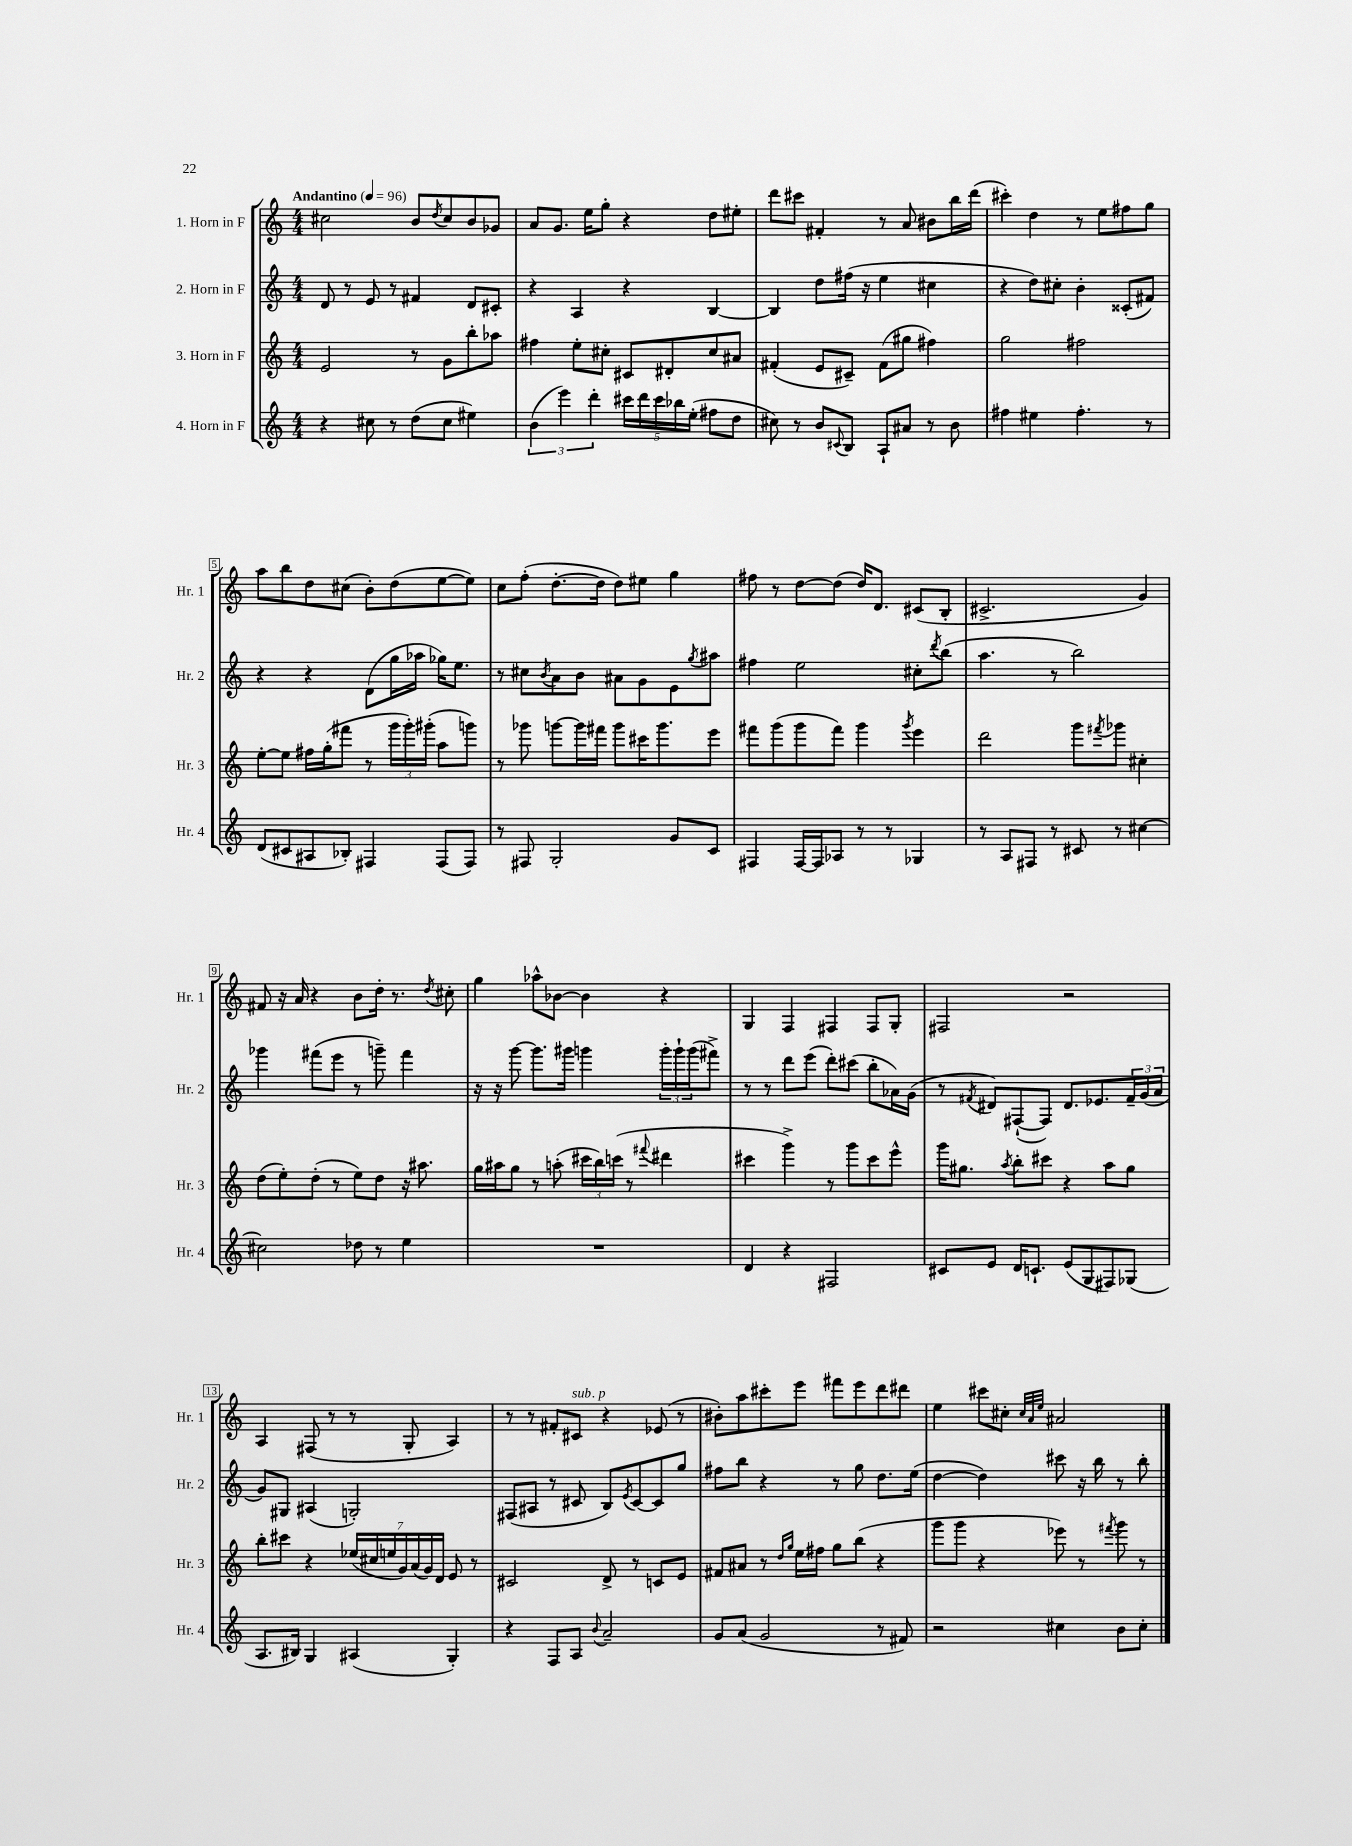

**kern	**kern	**kern	**kern
*part4	*part3	*part2	*part1
*staff4	*staff3	*staff2	*staff1
*I"4. Horn in F	*I"3. Horn in F	*I"2. Horn in F	*I"1. Horn in F
*I'Hr. 4	*I'Hr. 3	*I'Hr. 2	*I'Hr. 1
*clefG2	*clefG2	*clefG2	*clefG2
*k[]	*k[]	*k[]	*k[]
*M4/4	*M4/4	*M4/4	*M4/4
*MM96	*MM96	*MM96	*MM96
=1	=1	=1	=1
!	!	!	!LO:TX:a:B:t=Andantino
4r	2e/	8d/	2cc#X\
.	.	8r	.
8cc#X\	.	8e/	.
8r	.	8r	.
(8dd\L	8r	4f#X/	8b/L
.	.	.	8qdd/
8cc#\J	8g\L	.	8cc#/
4ee#X\)	8bb'\	8d/L	8b/
.	8aa-X\J	8c#X'/J	8g-X/J
=2	=2	=2	=2
(6b\	4ff#X\	4r	8a/L
.	.	.	8.g/J
6eee\)	.	.	.
.	8ee'\L	4A/	.
.	.	.	16ee\KL
6ddd'\	.	.	.
.	8cc#X'\J	.	8gg'\J
20ccc#X\LL	8c#X/L	4r	4r
20ddd\	.	.	.
20ccc#\	.	.	.
.	8d#X'/	.	.
20bb-X\	.	.	.
(20ee'\JJ	.	.	.
8ff#X\L	8cc#/	[4B/	8dd\L
8dd\J	8a#X/J	.	8ee#X'\J
=3	=3	=3	=3
8cc#X\)	(4f#X'/	4B/]	8ddd\L
8r	.	.	8ccc#X\J
8b/L	8e/L	8dd\L	4f#X'/
8qqc#X/	.	.	.
8B/J	8c#X~/J)	(16ff#X\Jk	.
.	.	16r	.
8A`/L	(8f#\L	4ee\	8r
8a#X/J	8gg#X\J	.	8a/
8r	4ff#X\)	4cc#X\	8b#X\L
8b\	.	.	16bb\L
.	.	.	(16ddd\JJ
=4	=4	=4	=4
4ff#X\	2gg\	4r	4ccc#X'\)
4ee#X\	.	8dd\L)	4dd\
.	.	8cc#X'\J	.
4.ff#'\	2ff#X\	4b'\	8r
.	.	.	8ee\L
.	.	(8c##X'/L	8ff#X\
8r	.	8f#X/J)	8gg\J
!!LO:LB:g=z
=5	=5	=5	=5
(8d/L	[8ee'\L	4r	8aa\L
8c#X/	8ee\J]	.	8bb\
8A#X/	16ff#X\LL	4r	8dd\
.	(16gg'\J	.	.
8B-X'/J)	8fff#X\J	.	(8cc#X\J
4F#X/	8r	(8d\L	8b'\L)
.	24ggg\LL	16gg\L	(8dd\
.	24ggg'\)	.	.
.	.	16aa-X\JJ	.
.	(24ggg#X'\JJ	.	.
(8F#/L	8aa\L	16gg-X\KL)	[8ee\
.	.	8.ee\J	.
8F#/J)	8gggn\J)	.	8ee\J])
=6	=6	=6	=6
8r	8r	8r	8cc\L
8F#X/	8ggg-X\	8cc#X\L	(8ff'\J
.	.	8qb/	.
2G'/	[8gggn\L	8a\	[8.dd'\L
.	16ggg\L]	8b\J	.
.	16fff#X\JJ	.	16dd\Jk]
.	8ggg\L	8a#X\L	8dd\L)
.	16ccc#X\K	8g\	8ee#X\J
.	8.ggg\	.	.
8g/L	.	8e\	4gg\
.	.	8qgg/	.
8c/J	8eee\J	8aa#X\J	.
=7	=7	=7	=7
4F#X/	8fff#X\L	4ff#X\	8ff#X\
.	(8ggg\	.	8r
[16F#/LL	8ggg\	2ee\	[8dd\L
16F#/J]	.	.	.
8A-X/J	8fff#\J)	.	(8dd\J]
8r	4ggg\	.	16dd/KL)
.	.	.	8.d/J
8r	.	.	.
.	8qggg/	.	.
4G-X/	4eee\	8cc#X'\L	(8c#X/L
.	.	8qddd/	.
.	.	(8bb\J	8B'/J
=8	=8	=8	=8
8r	2ddd\	4.aa\	2.c#X^/
8A/L	.	.	.
8F#X/J	.	.	.
8r	.	8r	.
8c#X/	8ggg\L	2bb\)	.
.	8qfff#X/	.	.
8r	8ggg-X\J	.	.
[4cc#X\	4cc#X'\	.	4g/)
!!LO:LB:g=z
=9	=9	=9	=9
2cc#X\]	(8dd\L	4ggg-X\	8f#X/
.	8ee'\)	.	16r
.	.	.	16a/
.	(8dd'\J	(8fff#X\L	4r
.	8r	8eee\J	.
8dd-X\	8ee\L)	8r	8b\L
8r	8dd\J	8gggn~\)	16dd'\Jk
.	.	.	8.r
4ee\	16r	4fff#\	.
.	8.aa#X\	.	.
.	.	.	8qdd/
.	.	.	8cc#X'\
=10	=10	=10	=10
1r	16gg\LL	16r	4gg\
.	16aa#X\J	16r	.
.	8gg\J	[8ggg\	.
.	8r	8.ggg\L]	8aa-X^^\L
.	(8aan'\	.	[8b-X\J
.	.	16ggg#X\Jk	.
.	24ccc#X\LL	4gggn\	4b-\]
.	24bb\)	.	.
.	(24cccn\JJ	.	.
.	8r	.	.
.	8qqfff#X/	.	.
.	4ddd#X\	24ggg'\LL	4r
.	.	24ggg`\	.
.	.	(24ggg\J	.
.	.	8fff#X^\J)	.
=11	=11	=11	=11
4d/	4ccc#X\	8r	4G/
.	.	8r	.
4r	4ggg^\)	8ddd\L	4F/
.	.	(8eee\J	.
2F#X/	8r	8ddd'\L)	4F#X/
.	8ggg\L	(8ccc#X\J	.
.	8ccc#\	8bb'\L	8F#/L
.	8eee^^\J	16a-X\L)	8G'/J
.	.	(16g\JJ	.
=12	=12	=12	=12
8c#X/L	16ggg\KL	8r	2F#X/
.	8.gg#X\J	.	.
.	.	8qf#X/	.
8e/J	.	8d#X/L)	.
.	8qaa/	.	.
16d/KL	8bb'\L	([8F#X`/	.
8.cn`/J	.	.	.
.	8ccc#X\J	8F#/J])	.
(8e/L	4r	8.d#/L	2r
8G/	.	.	.
.	.	8.e-X/	.
8F#X/)	8aa\L	.	.
(8G-X/J	8gg#\J	24f#~/L	.
.	.	(24g/	.
.	.	24a/JJ	.
!!LO:LB:g=z
=13	=13	=13	=13
8.A/L	8bb'\L	8g/L)	4A/
.	8ccc#X\J	8G#X/J	.
16B#X/Jk)	.	.	.
4G/	4r	(4A#X/	(8F#X/
.	.	.	8r
(4A#X/	(28ee-X/LL	2Gn'/)	8r
.	28cc#X/	.	.
.	28een/	.	.
.	28g/)	.	.
.	.	.	8G'/
.	(28a/	.	.
.	28g/)	.	.
.	28d/JJ	.	.
4G'/)	8e/	.	4A/)
.	8r	.	.
=14	=14	=14	=14
4r	2c#X/	(8F#X/L	8r
.	.	8A#X/J	8r
8F/L	.	8r	8f#X'/L
!	!	!	!LO:TX:a:i:t=sub. p
8A/J	.	8c#X/	8c#X/J
8qqb/	.	.	.
2a~/	8d^/	8B/L)	4r
.	.	8qe/	.
.	8r	[8c#/	.
.	8cn/L	8c#/]	(8e-X/
.	8e/J	8gg/J	8r
=15	=15	=15	=15
8g/L	8f#X/L	8ff#X\L	8b#X'\L)
(8a/J	8a#X/J	8bb\J	8aa\
2g/	8r	4r	8ccc#X'\
.	16qqdd/LL	.	.
.	16qqgg/JJ	.	.
.	16ee\LL	.	8eee\J
.	16ff#X\JJ	.	.
.	8gg\L	8r	8fff#X\L
.	(8bb\J	8gg\	8eee\
8r	4r	8.dd\L	8ddd\
8f#X/)	.	.	8ddd#X\J
.	.	(16ee\Jk	.
=16	=16	=16	=16
2r	8ggg\L	[4dd\	4ee\
.	8ggg\J	.	.
.	4r	4dd\])	8ccc#X\L
.	.	.	8cc#X'\J
.	.	.	32qqcc#/LLL
.	.	.	32qqa/
.	.	.	32qqee/JJJ
4cc#X\	8eee-X\)	8ccc#X\	2a#X/
.	8r	16r	.
.	.	16bb\	.
.	8qfff#X/	.	.
8b\L	8ggg\	8r	.
8cc#'\J	8r	8bb'\	.
==	==	==	==
*-	*-	*-	*-
